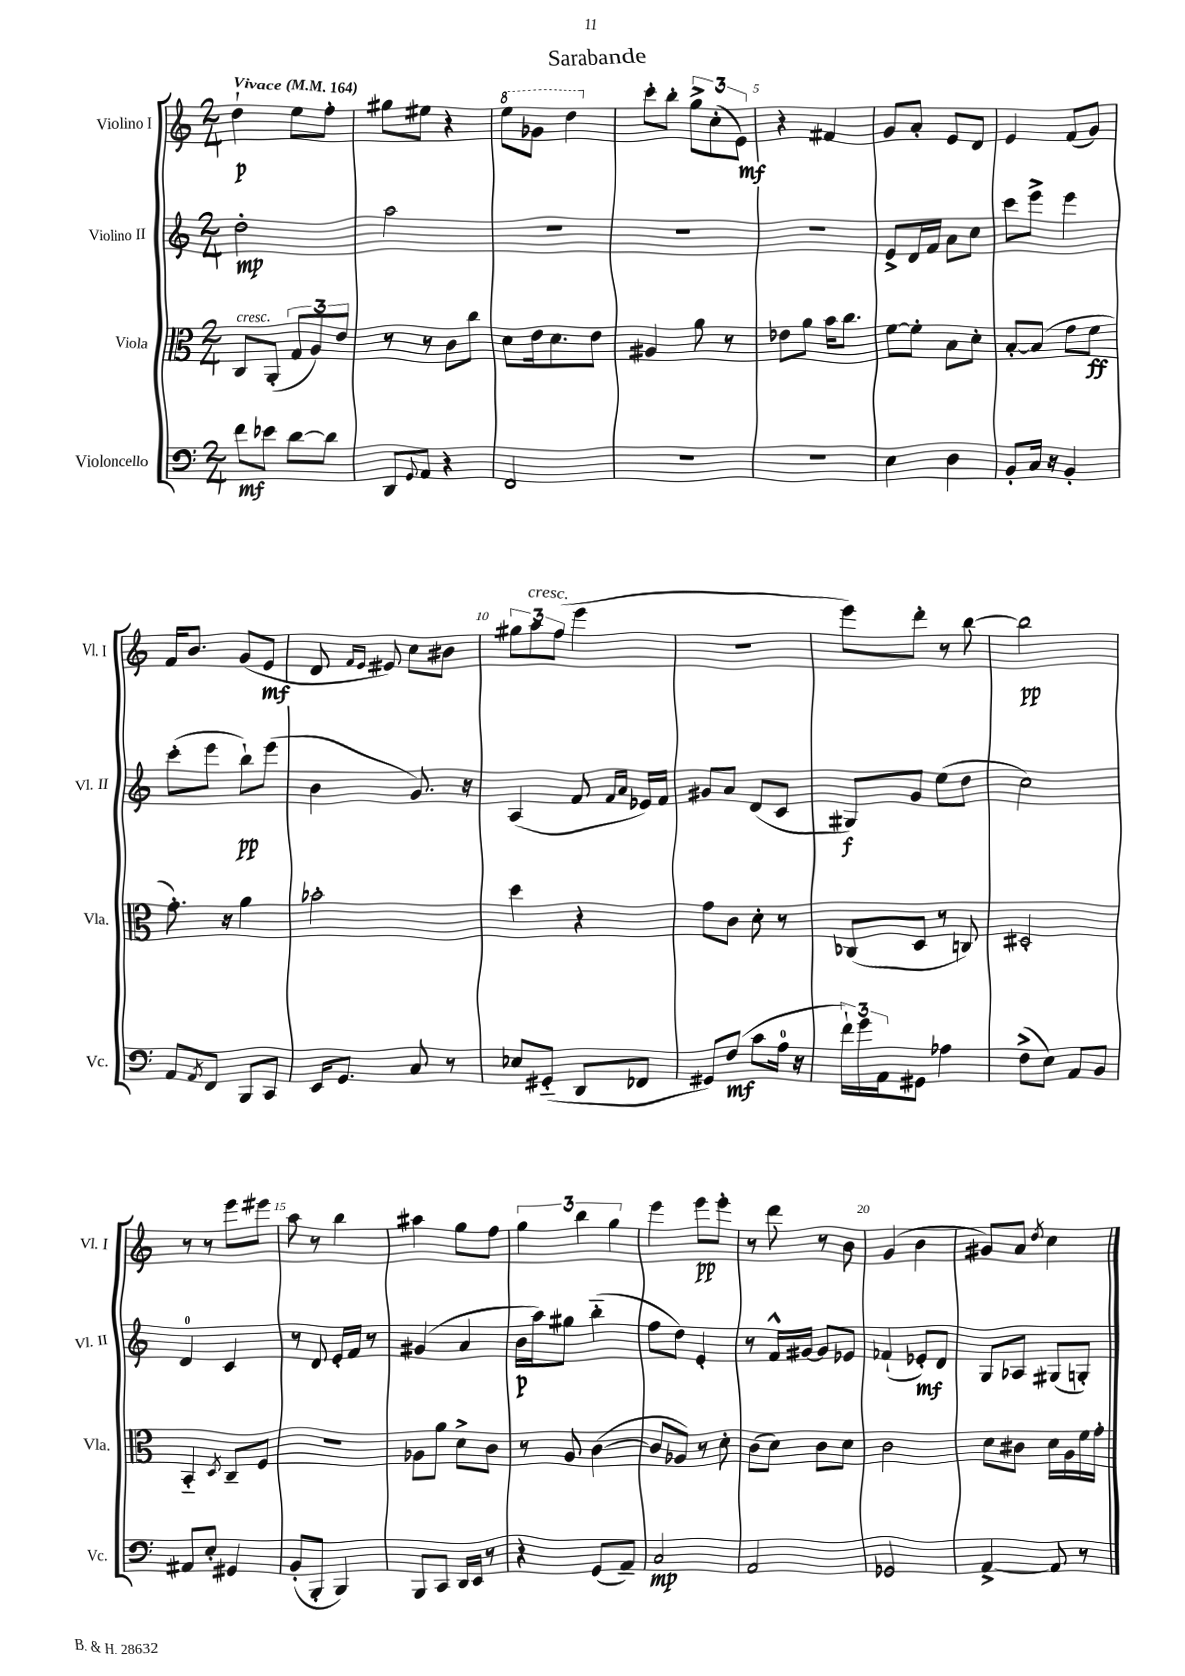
\header { title = "Sarabande" }
<<
\new StaffGroup <<
\new Staff = "s0" \with { instrumentName = "Violino I" shortInstrumentName = "Vl. I" } {
    \clef treble \key c \major \numericTimeSignature \time 2/4 \tempo "Vivace" 4 = 164
    d''4-!\p e''8 f''8-. |
    gis''8 eis''8 r4 |
    \ottava #1 e'''8 ges''8 d'''4 \ottava #0 |
    c'''8-. b''8-. \tuplet 3/2 { g''8-> c''8-.( e'8\mf) } |
    r4 fis'4 |
    g'8 a'8-. e'8 d'8 |
    e'4 f'8( g'8) |
    f'16 b'8. g'8( e'8\mf |
    d'8 \grace { f'16 e'16 } eis'8) c''8 bis'8 |
    \tuplet 3/2 { gis''8 a''8^\markup { \italic "cresc." } f''8( } e'''4 |
    R2 |
    e'''8) d'''8-. r8 b''8~ |
    b''2\pp |
    r8 r8 e'''8 eis'''8 |
    a''8 r8 b''4 |
    ais''4 g''8 f''8 |
    \tuplet 3/2 { g''4 b''4 g''4 } |
    e'''4 e'''8\pp e'''8-. |
    r8 d'''8 r8 b'8 |
    g'4( b'4 |
    gis'8) a'8 \acciaccatura { d''8 } c''4 \bar "|." |
}
\new Staff = "s1" \with { instrumentName = "Violino II" shortInstrumentName = "Vl. II" } {
    \clef treble \key c \major \numericTimeSignature \time 2/4
    d''2-.\mp |
    a''2 |
    R2 |
    R2 |
    R2 |
    e'8-> d'16 f'16 a'8 c''8 |
    c'''8 e'''8-> e'''4 |
    c'''8-.( e'''8 b''8-!\pp) e'''8( |
    b'4 g'8.) r16 |
    a4( f'8 \grace { f'16 a'16 } ees'16) f'16 |
    gis'8 a'8 d'8( c'8 |
    gis8\f) g'8 e''8( d''8 |
    c''2) |
    d'4-0 c'4 |
    r8 d'8 e'16-. f'16 r8 |
    gis'4( a'4 |
    b'16\p a''16) gis''8 b''4-_( |
    f''8 d''8) e'4-. |
    r8 f'16-^ gis'16~ gis'8 ees'8 |
    fes'4-!( ees'8-.\mf) d'8 |
    g8 aes8 gis8( g8-.) \bar "|." |
}
\new Staff = "s2" \with { instrumentName = "Viola" shortInstrumentName = "Vla." } {
    \clef alto \key c \major \numericTimeSignature \time 2/4
    c8^\markup { \italic "cresc." } a,8-.( \tuplet 3/2 { g8 a8) e'8 } |
    r8 r8 c'8 c''8 |
    d'8 e'16 d'8. e'8 |
    ais4 a'8 r8 |
    ees'8 a'8 b'16 c''8. |
    f'8~ f'8-. b8 d'8-. |
    b8~-. b8( g'8 f'8\ff |
    g'8.-.) r16 a'4 |
    bes'2-. |
    d''4 r4 |
    g'8 c'8 d'8-. r8 |
    ces8( d8 r8 c8) |
    dis2-. |
    b,4-_ \acciaccatura { d8 } c8-- f8 |
    r2 |
    aes8 a'8 d'8-> c'8 |
    r8 a8 c'4~( |
    c'8 aes8) r8 d'8-. |
    c'8( d'8) c'8 d'8 |
    c'2 |
    d'8 cis'8 d'16 a16 f'16 g'16-. \bar "|." |
}
\new Staff = "s3" \with { instrumentName = "Violoncello" shortInstrumentName = "Vc." } {
    \clef bass \key c \major \numericTimeSignature \time 2/4
    f'8\mf ees'8 d'8~ d'8 |
    d,8 \appoggiatura { g,8 } a,8 r4 |
    f,2 |
    R2 |
    R2 |
    e4 d4 |
    b,8-. c16 r16 b,4-. |
    a,8 \acciaccatura { a,8 } f,8 b,,8 c,8 |
    e,16 g,8. c8 r8 |
    ees8 gis,8-_( d,8 fes,8 |
    gis,8) f8\mf( c'8 a16-0 r16 |
    \tuplet 3/2 { f'16-!) g'16 a,16 } gis,8 aes4 |
    f8->( e8) a,8 b,8 |
    ais,8 e8-. gis,4 |
    b,8-.( b,,8-. b,,4) |
    b,,8 c,8 d,16 e,16 r8 |
    r4 g,8( a,8--) |
    c2\mp |
    a,2 |
    ges,2 |
    a,4~-> a,8 r8 \bar "|." |
}
>>
>>
\layout { \context { \Score \override BarNumber.break-visibility = ##(#f #t #t) barNumberVisibility = #(every-nth-bar-number-visible 5) } }
